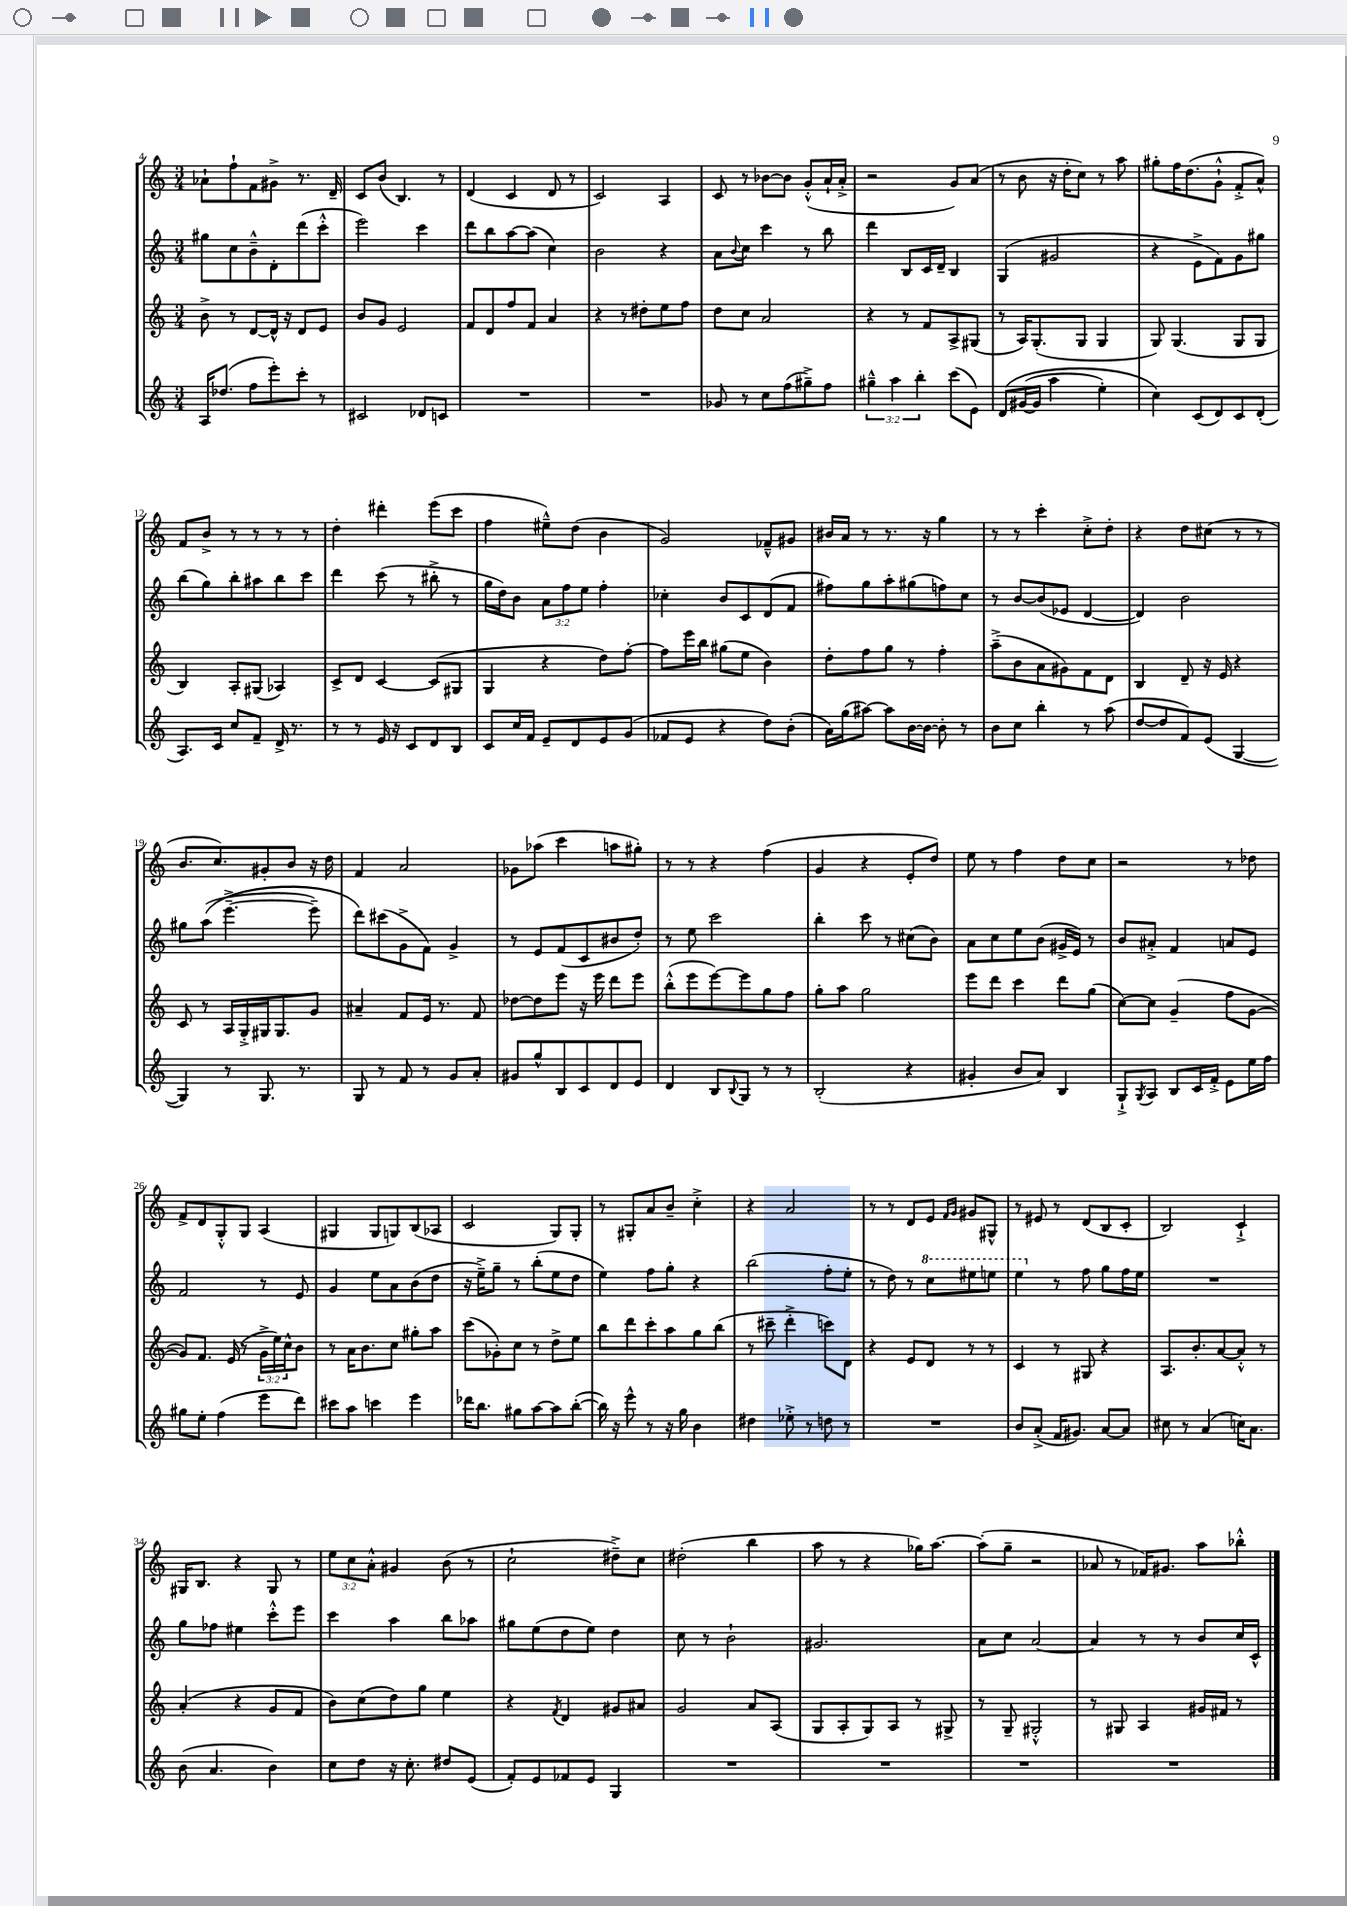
<<
\new StaffGroup <<
\new Staff = "s0" {
    \clef treble \key c \major \numericTimeSignature \time 3/4 \override Staff.TupletNumber.text = #tuplet-number::calc-fraction-text
    aes'8-! f''8-! f'8 gis'8-> r8. d'16-- |
    c'8 b'8( b4.) r8 |
    d'4( c'4 d'8 r8 |
    c'2) a4 |
    c'8 r8 bes'8~ bes'8 g'8-.-^( a'16-! a'16-.-> |
    r2 g'8) a'8( |
    r8 b'8 r16 d''16-. c''8) r8 a''8 |
    gis''8-. f''16 d''8.( g'8-!-^ f'8-.-> a'8-^) |
    f'8 b'8-> r8 r8 r8 r8 |
    d''4-. dis'''4-. e'''8( c'''8 |
    f''4 eis''8---^) d''8( b'4 |
    g'2) fes'8---^ gis'8 |
    bis'16 a'16 r8 r8. r16 g''4 |
    r8 r8 c'''4-. c''8-.-> d''8-. |
    r4 d''8 cis''8( r8 r8 |
    b'8. c''8.) gis'8-. b'8 r16 d''16 |
    f'4 a'2 |
    ges'8 aes''8( c'''4 a''8 gis''8-.) |
    r8 r8 r4 f''4( |
    g'4 r4 e'8-. d''8) |
    e''8 r8 f''4 d''8 c''8 |
    r2 r8 des''8 |
    f'8-> d'8 g8-.-^ g8 a4( |
    gis4 gis8 g8) b8( aes8 |
    c'2 g8) g8-. |
    r8 gis8-. a'8 b'8-- c''4-.-> |
    r4 a'2 |
    r8 r8 d'8 e'8 \grace { f'16 g'16 } gis'8 gis8-^ |
    r8 eis'8 r8 d'8( b8 c'8-. |
    b2) c'4-!-> |
    gis16 b8. r4 gis8 r8 |
    \tuplet 3/2 { e''8 c''8 a'8-.-^ } gis'4 b'8( r8 |
    c''2-! dis''8--->) c''8 |
    dis''2-.( b''4 |
    a''8 r8 r4 ges''16) a''8.~ |
    a''8-.( g''8-- r2 |
    aes'8 r8 fes'16) gis'8. a''8 bes''8-.-^ \bar "|." |
}
\new Staff = "s1" {
    \clef treble \key c \major \numericTimeSignature \time 3/4 \override Staff.TupletNumber.text = #tuplet-number::calc-fraction-text
    gis''8 c''8 b'8---^ d'8-. d'''8( c'''8-.-^ |
    e'''2) c'''4 |
    d'''8 b''8 a''8~ a''8( c''4) |
    b'2 r4 |
    a'8 \appoggiatura { b'8 } c''8 c'''4 r8 b''8 |
    d'''4 b8 c'16 d'16-- b4 |
    g4( gis'2 |
    r4 e'8-> f'8) g'8 gis''8 |
    b''8( g''8) b''8-. ais''8 b''8 c'''8 |
    d'''4 c'''8( r8 bis''8-.-> r8 |
    g''16 d''16) b'8 \tuplet 3/2 { a'8 f''8 e''8 } f''4-. |
    ces''4-. b'8 c'8 d'8( f'8 |
    fis''8) g''8 a''8-. gis''8( f''8) c''8 |
    r8 b'8~ b'8( ees'8 d'4~ |
    d'4) b'2 |
    gis''8 a''8(\( e'''4.~---> e'''8--) |
    d'''8\) cis'''8( g'8-> f'8) g'4-> |
    r8 e'8 f'8( c'8 bis'8 d''8-.) |
    r8 e''8 c'''2 |
    b''4-. c'''8 r8 cis''8( b'8) |
    a'8 c''8 e''8 b'8( gis'16-> e'16) r8 |
    b'8 ais'8-.-> f'4 a'8 e'8 |
    f'2 r8 e'8 |
    g'4 e''8 a'8 b'8( d''8 |
    r16 e''16--->) g''8-- r8 b''8-.( e''8 d''8 |
    e''4) f''8 g''8-. r4 |
    b''2( f''8-. e''8-. |
    r8 d''8) r8 \ottava #1 c'''8 eis'''8 e'''8 |
    e'''4 \ottava #0 r8 f''8 g''8 f''16 e''16 |
    R2. |
    g''8 fes''8 eis''4 c'''8-.-^ e'''8 |
    c'''4 a''4 b''8 aes''8 |
    gis''8 e''8( d''8 e''8) d''4 |
    c''8 r8 b'2-! |
    gis'2. |
    a'8 c''8 a'2~ |
    a'4 r8 r8 b'8 c''16 c'16-^ \bar "|." |
}
\new Staff = "s2" {
    \clef treble \key c \major \numericTimeSignature \time 3/4 \override Staff.TupletNumber.text = #tuplet-number::calc-fraction-text
    b'8-> r8 d'8~ d'16-^ r16 d'8 e'8 |
    b'8 g'8 e'2 |
    f'8 d'8 f''8 f'8 a'4 |
    r4 r8 dis''8-. e''8 f''8 |
    d''8 c''8 a'2 |
    r4 r8 f'8 a8-> gis8( |
    r8 a16) g8.-.( g8 g4 |
    g8) g4.( g8 g8 |
    b4) a8-. gis8( aes4) |
    c'8-> d'8 c'4~ c'8( gis8 |
    g4 r4 d''8) f''8~-. |
    f''8 e'''16 b''16 gis''8( e''8 b'4) |
    d''8-. f''8 g''8 r8 f''4-. |
    a''8--->( b'8 a'8 gis'8) f'8 d'8 |
    b4 d'8-- r16 e'16 r4 |
    c'8 r8 a16 g16-.-> gis16 gis8. g'8 |
    ais'4-- f'8 e'16 r8. f'8 |
    des''8~ des''8 e'''8 r16 e'''16 d'''8 e'''8 |
    b''8-.-^( e'''8 e'''8~) e'''8 g''8 f''8 |
    g''8-. a''8 g''2 |
    e'''8 d'''8 c'''4 d'''8 g''8( |
    c''8~) c''8 g'4--( f''8 g'8~ |
    g'8) f'8. e'16( r8 \tuplet 3/2 { g'16-> e''16) c''16-^ } b'8 |
    r8 a'16 b'8. c''8 gis''8-. a''8 |
    c'''8( ges'8-.) c''8 r8 d''8-> e''8 |
    b''8 d'''8 c'''8-. a''8 g''8 b''8( |
    r8 cis'''8-- d'''4-.-> c'''8) d'8 |
    r4 e'8 d'8 r8 r8 |
    c'4 r8 gis8 r4 |
    a8. b'8.-. a'8~ a'8-.-^ r8 |
    a'4-.( r4 g'8 f'8 |
    b'8) c''8( d''8) g''8 e''4 |
    r4 \acciaccatura { f'8 } d'4 gis'8 ais'8 |
    g'2 a'8 a8( |
    g8 a8-. g8) a8 r8 gis8-> |
    r8 g8-- gis2-.-^ |
    r8 gis8 a4 gis'16 fis'16 r8 \bar "|." |
}
\new Staff = "s3" {
    \clef treble \key c \major \numericTimeSignature \time 3/4 \override Staff.TupletNumber.text = #tuplet-number::calc-fraction-text
    a16 des''8.( f''8 e'''8-.) c'''8-. r8 |
    cis'2 des'8 c'8 |
    R2. |
    R2. |
    ges'8 r8 c''8 f''8( gis''8--->) f''8 |
    \tuplet 3/2 { gis''4---^ a''4 b''4-. } c'''8( e'8) |
    d'8\( gis'16~( gis'16 a''4 e''4-.) |
    c''4\) c'8( d'8) c'8 d'8-.( |
    a8.) c'16 c''8 f'8-- d'16-> r8. |
    r8 r8 e'16 r16 c'8 d'8 b8 |
    c'8 c''16 f'16 e'8-- d'8 e'8 g'8( |
    fes'8 e'8 r4 d''8) b'8-.( |
    a'16) g''16( ais''8~) ais''8 b'16~ b'16~ b'8-. r8 |
    b'8 c''8 b''4-. r8 a''8( |
    d''8~ d''8 f'8) e'8( g4~ |
    g4) r8 g8. r8. |
    g8 r8 f'8 r8 g'8 a'8-. |
    gis'8 g''8-^ b8 c'8 d'8 e'8 |
    d'4 b8 \appoggiatura { b8 } g8 r8 r8 |
    b2-.( r4 |
    gis'4-. b'8 a'8) b4 |
    g8-!-> \acciaccatura { g8 } a8 b8 c'16 f'16-.-> e'8 e''16 f''16 |
    gis''8 e''8-. f''4( e'''8 d'''8) |
    cis'''8 a''8 c'''4 e'''4 |
    des'''16 b''8. gis''8 a''8~ a''8 b''8~-.( |
    b''16) r16 e'''8-^ r8 r16 g''16 b'4 |
    dis''4 ees''8-.-> r8 d''8 r8 |
    R2. |
    b'8 a'8-.->( f'16 gis'8.) a'8~ a'8 |
    cis''8 r8 a'4( c''16) a'8. |
    b'8( a'4. b'4) |
    c''8 d''8 r16 c''8.-. dis''8 e'8( |
    f'8-.) e'8 fes'8 e'8 g4 |
    R2. |
    R2. |
    R2. |
    R2. \bar "|." |
}
>>
>>
\layout { \context { \Score currentBarNumber = #4 } }
